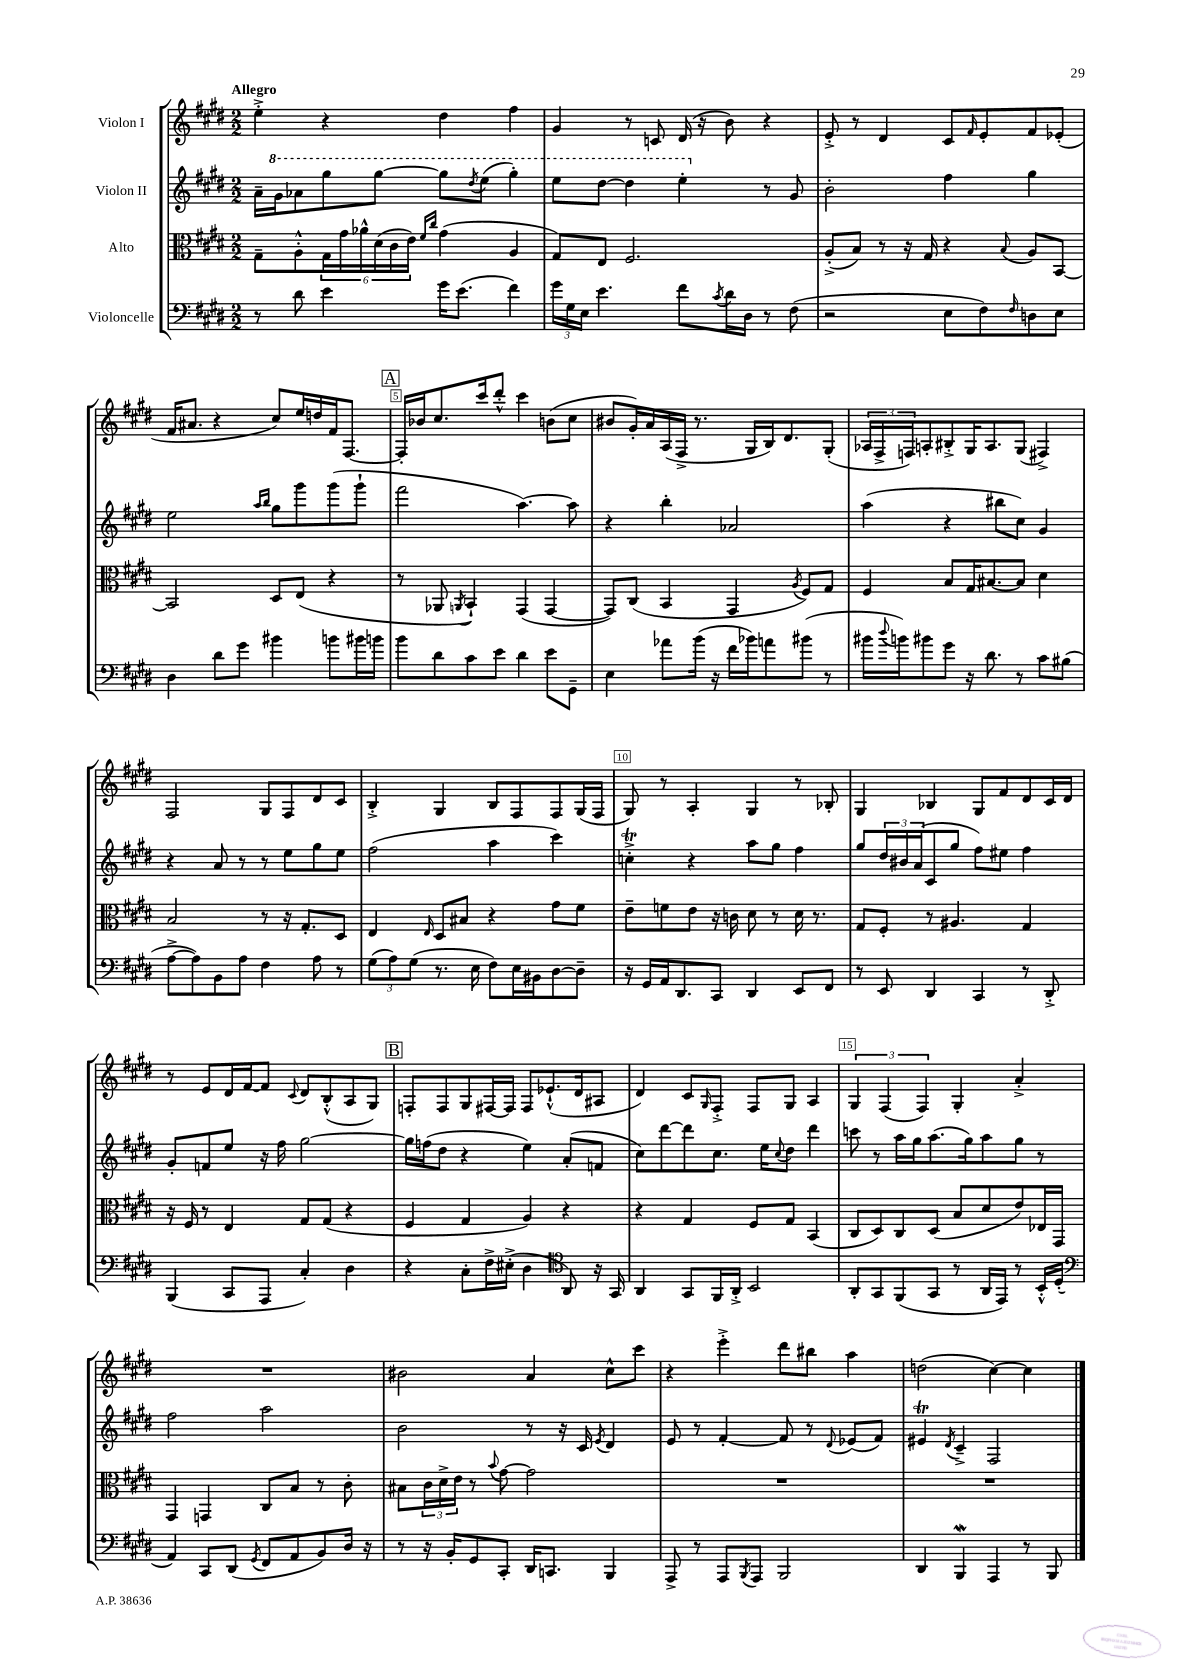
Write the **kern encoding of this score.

**kern	**kern	**kern	**kern
*staff4	*staff3	*staff2	*staff1
*clefF4	*clefC3	*clefG2	*clefG2
*k[f#c#g#d#]	*k[f#c#g#d#]	*k[f#c#g#d#]	*k[f#c#g#d#]
*M2/2	*M2/2	*M2/2	*M2/2
8r	8G#~	16a~	4ee'^
.	.	16gg#	.
8d#	8A'^^	8aa-	.
4e	24G#	8ggg#	4r
.	24g#	.	.
.	24a-^^	.	.
.	(24d#	[8ggg#	.
.	24c#	.	.
.	24e)	.	.
.	16qqf#	.	.
.	16qqcc#	.	.
16g#	(4g#	8ggg#]	4dd#
(8.e	.	.	.
.	.	8qddd#	.
.	.	(8eee	.
4f#)	4A	4ggg#')	4ff#
=	=	=	=
24g#	8G#)	8eee	4g#
24G#	.	.	.
24E	.	.	.
4.e	8E	[8ddd#	.
.	2.F#	4ddd#]	8r
.	.	.	8c
8f#	.	4eee'	(16d#
.	.	.	16r
8qc#	.	.	.
16d#	.	.	8b)
16D#	.	.	.
8r	.	8r	4r
(8F#	.	8g#	.
=	=	=	=
2r	(8A'^	2b'	8e'^
.	8B)	.	8r
.	8r	.	4d#
.	16r	.	.
.	16G#	.	.
8E	4r	4ff#	8c#
.	.	.	16qqf#
8F#)	.	.	8e'
16qqF#	8qqB	.	.
8D	8A	4gg#	8f#
8E	[8BB	.	(8e-'
=	=	=	=
4D#	2BB]	2ee	16f#
.	.	.	8.a#
8d#	.	.	4r
8g#	.	.	.
.	.	16qqaa	.
.	.	16qqbb	.
4b#	8D#	8gg#	8cc#)
.	(8E	8ggg#	16ee
.	.	.	16dd
8b	4r	(8ggg#	16f#
.	.	.	[8.F#
16b#	.	8ggg#`	.
16b	.	.	.
=	=	=	=
8b	8r	2fff#	16F#']
.	.	.	16b-
8d#	8AA-	.	8.cc#
.	8qAA	.	.
8c#	4BB`)	.	.
.	.	.	16ccc#
8e	.	.	8ddd#'^^
4d#	(4GG#	[4.aa)	4ccc#
8e	[4GG#	.	(8b
8GG#~	.	8aa]	8cc#
=	=	=	=
4E	8GG#])	4r	8b#
.	(8C#	.	16g#')
.	.	.	16a
8a-	4BB	4bb'	(16A
.	.	.	16F#^
(16b	.	.	8.r
16r	.	.	.
16f#	4GG#	2a-	.
16b-)	.	.	16G#
8a	.	.	16B)
.	.	.	8.d#
.	8qA	.	.
(8b#	8F#)	.	.
8r	8G#	.	(8G#'
=	=	=	=
16b#	4F#	(4aa	24A-
.	.	.	24F#^
8qqdd#	.	.	.
16b)	.	.	.
.	.	.	24F)
8b#	.	.	8A'
8g#	8B	4r	8B#'^
16r	16G#	.	16G#
8.d#	[8.B#	.	8.A
.	.	8bb#	.
8r	8B#]	8cc#)	(8G#
8c#	4d#	4g#	4F#^)
(8B#	.	.	.
=	=	=	=
[8A^	2B	4r	2F#
8A])	.	.	.
8BB	.	8a	.
8A	.	8r	.
4F#	8r	8r	8G#
.	16r	8ee	8F#
.	8.G#'	.	.
8A	.	8gg#	8d#
8r	8D#	8ee	8c#
=	=	=	=
(12G#	4E	(2ff#	4B'^
12A)	.	.	.
(12G#	.	.	.
.	16qqE	.	.
8.r	8D#	.	4G#
.	8B#	.	.
16E	.	.	.
8F#)	4r	4aa	8B
16E	.	.	8F#
16BB#	.	.	.
[8D#	8g#	4ccc#)	8F#
8D#~]	8f#	.	(16G#
.	.	.	16F#
=	=	=	=
16r	8e~	4cc'^	8G#)
16GG#	.	.	.
16AA	8f	.	8r
8.DD#	.	.	.
.	8e	4r	4A'
8CC#	16r	.	.
.	16c	.	.
4DD#	8d#	8aa	4G#
.	8r	8gg#	.
8EE	16d#	4ff#	8r
.	8.r	.	.
8FF#	.	.	8B-'
=	=	=	=
8r	8G#	8gg#	4G#
8EE	8F#'	24dd#	.
.	.	24b#	.
.	.	(24a	.
4DD#	8r	8c#	4B-
.	4.A#	8gg#	.
4CC#	.	8ff#)	8G#
.	.	8ee#	8f#
8r	4G#	4ff#	8d#
8DD#'^	.	.	16c#
.	.	.	16d#
=	=	=	=
(4BBB	16r	8g#'	8r
.	16F#	.	.
.	8r	8f	8e
8CC#	4E	8ee	16d#
.	.	.	[16f#
8AAA	.	16r	8f#]
.	.	16ff#	.
.	.	.	8qqc#
4C#')	8G#	[2gg#	8d#
.	(8G#	.	(8B'^^
4D#	4r	.	8A
.	.	.	8G#)
=	=	=	=
4r	4F#	16gg#]	8F'
.	.	(16ff	.
.	.	8dd#	8F
8C#'	4G#	4r	8G#
16F#^	.	.	[16F#
(16E#'^	.	.	16F#]
4D#	4A)	4ee)	8F#
.	.	.	(8.e-`^^
*clefC4	*	*	*
8AA)	4r	(8a'	.
.	.	.	16d#
16r	.	8f	8A#
16GG#	.	.	.
=	=	=	=
4AA	4r	8cc#)	4d#)
.	.	[8ddd#	.
8GG#	4G#	8ddd#]	8c#
.	.	.	16qqG#
16FF#	.	8.cc#	8F#'^
16AA'^	.	.	.
2BB	8F#	.	8F#
.	.	16ee	.
.	.	8qqcc#	.
.	8G#	8dd#	8G#
.	(4BB	4ddd#	4A
=	=	=	=
8AA'	8C#	8ccc	6G#
8GG#	8D#)	8r	.
.	.	.	(6F#
(8FF#	8C#	16aa	.
.	.	16gg#	.
.	.	.	6F#)
8GG#	(8D#	(8.aa	.
8r	8B	.	4G#'
.	.	16gg#)	.
16AA	8d#	8aa	.
16EE)	.	.	.
8r	8e)	8gg#	4a'^
16BB'^^	16E-	8r	.
(16D#'	16GG#	.	.
=	=	=	=
*clefF4	*	*	*
4AA)	4GG#	2ff#	1r
8CC#	4GG	.	.
(8DD#	.	.	.
8qGG#	.	.	.
8FF#	8C#	2aa	.
8AA	8B	.	.
8BB)	8r	.	.
16D#	8c#'	.	.
16r	.	.	.
=	=	=	=
8r	8B#	2b	2b#
16r	24c#	.	.
.	24d#^	.	.
16BB'	.	.	.
.	24e	.	.
8GG#	8r	.	.
.	8qqb	.	.
8CC#'	[8g#	.	.
16DD#	2g#]	8r	4a
8.CC	.	.	.
.	.	16r	.
.	.	16c#	.
.	.	8qe	.
4BBB	.	4d#	8cc#^^
.	.	.	8ccc#
=	=	=	=
8AAA^	1r	8e	4r
8r	.	8r	.
8AAA	.	[4f#'	4eee'^
8qBBB	.	.	.
8AAA	.	.	.
2BBB	.	8f#]	8ddd#
.	.	8r	8bb#
.	.	8qqd#	.
.	.	(8e-	4aa
.	.	8f#)	.
=	=	=	=
4DD#	1r	4e#	(2dd
.	.	8qd#	.
4BBB	.	4c#~^	.
4AAA	.	2F#	[4cc#)
8r	.	.	4cc#]
8BBB	.	.	.
==	==	==	==
*-	*-	*-	*-
